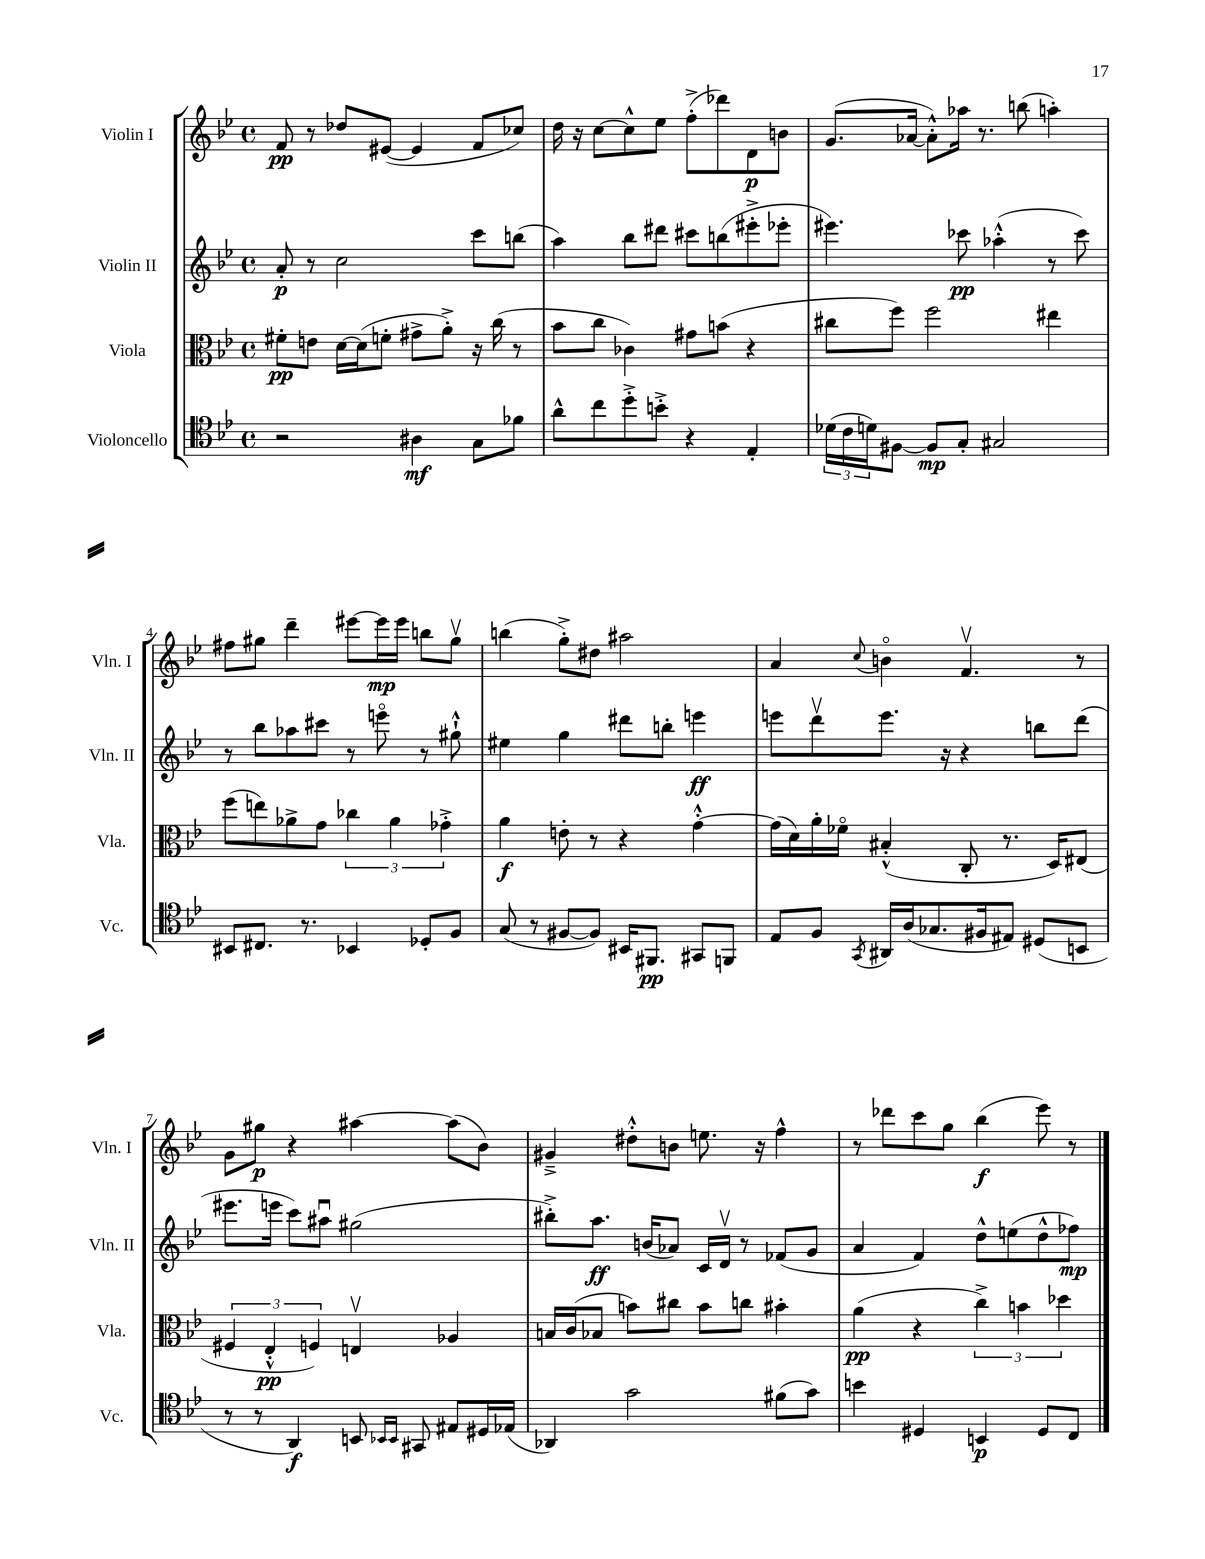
<<
\new StaffGroup <<
\new Staff = "s0" \with { instrumentName = "Violin I" shortInstrumentName = "Vln. I" } {
    \clef treble \key bes \major \defaultTimeSignature \time 4/4
    f'8\pp r8 des''8 eis'8~( eis'4 f'8 ces''8) |
    d''16 r16 c''8~ c''8-^ ees''8 f''8-.->( des'''8) d'8\p b'8 |
    g'8.( aes'16~ aes'8-.-^) aes''16 r8. b''8( a''4-.) |
    fis''8 gis''8 d'''4-- eis'''8~ eis'''16\mp eis'''16 b''8 gis''8\upbow |
    b''4( g''8-.->) dis''8 ais''2 |
    a'4 \appoggiatura { c''8 } b'4\flageolet f'4.\upbow r8 |
    g'8 gis''8\p r4 ais''4~ ais''8( bes'8) |
    gis'4---> dis''8-.-^ b'8 e''8. r16 f''4-^ |
    r8 des'''8 c'''8 g''8 bes''4\f( ees'''8) r8 \bar "|." |
}
\new Staff = "s1" \with { instrumentName = "Violin II" shortInstrumentName = "Vln. II" } {
    \clef treble \key bes \major \defaultTimeSignature \time 4/4
    a'8-.\p r8 c''2 c'''8 b''8( |
    a''4) bes''8 dis'''8 cis'''8 b''8( eis'''8-.-> ees'''8-. |
    eis'''4.) ces'''8\pp aes''4-.-^( r8 ces'''8) |
    r8 bes''8 aes''8 cis'''8 r8 e'''8\flageolet r8 gis''8-!-^ |
    eis''4 g''4 dis'''8 b''8-. e'''4\ff |
    e'''8 d'''8\upbow e'''8. r16 r4 b''8 d'''8( |
    eis'''8. e'''16 c'''8) ais''8\downbow gis''2( |
    bis''8-.->) a''8.\ff b'16( aes'8) c'16 d'16\upbow r8 fes'8( g'8 |
    a'4 f'4) d''8-^ e''8( d''8-^ fes''8\mp) \bar "|." |
}
\new Staff = "s2" \with { instrumentName = "Viola" shortInstrumentName = "Vla." } {
    \clef alto \key bes \major \defaultTimeSignature \time 4/4
    fis'8-.\pp e'8 d'16~ d'16( f'8-. gis'8-> a'8-.->) r16 c''16( r8 |
    bes'8 c''8 ces'4) gis'8 b'8( r4 |
    cis''8 f''8) f''2 eis''4 |
    f''8( e''8) aes'8-> g'8 \tuplet 3/2 { ces''4 aes'4 ges'4-.-> } |
    a'4\f e'8-. r8 r4 g'4~-.-^ |
    g'16( d'16) a'16-. fes'16\flageolet bis4-.-^( c8-. r8. d16) eis8( |
    \tuplet 3/2 { fis4 ees4-.-^\pp f4) } e4\upbow aes4 |
    b16 c'16( bes8 b'8) cis''8 b'8 c''8 bis'4-. |
    a'4\pp( r4 \tuplet 3/2 { c''4->) b'4 des''4 } \bar "|." |
}
\new Staff = "s3" \with { instrumentName = "Violoncello" shortInstrumentName = "Vc." } {
    \clef tenor \key bes \major \defaultTimeSignature \time 4/4
    r2 ais4\mf g8 fes'8 |
    a'8-^ c''8 d''8-.-> b'8-.-> r4 ees4-. |
    \tuplet 3/2 { des'16( c'16 d'16) } fis8~ fis8\mp g8-. gis2 |
    bis,8 cis8. r8. bes,4 des8-. f8 |
    g8( r8 fis8~ fis8) bis,16 fis,8.\pp gis,8 f,8 |
    ees8 f8 \acciaccatura { g,8 } ais,16 a16( ges8. fis16 eis8) dis8( b,8 |
    r8 r8 a,4\f) b,8 \grace { bes,16 bes,16 } gis,8 eis8 dis16 ees16( |
    aes,4) g'2 fis'8( g'8) |
    b'4 dis4 b,4\p dis8 c8 \bar "|." |
}
>>
>>
